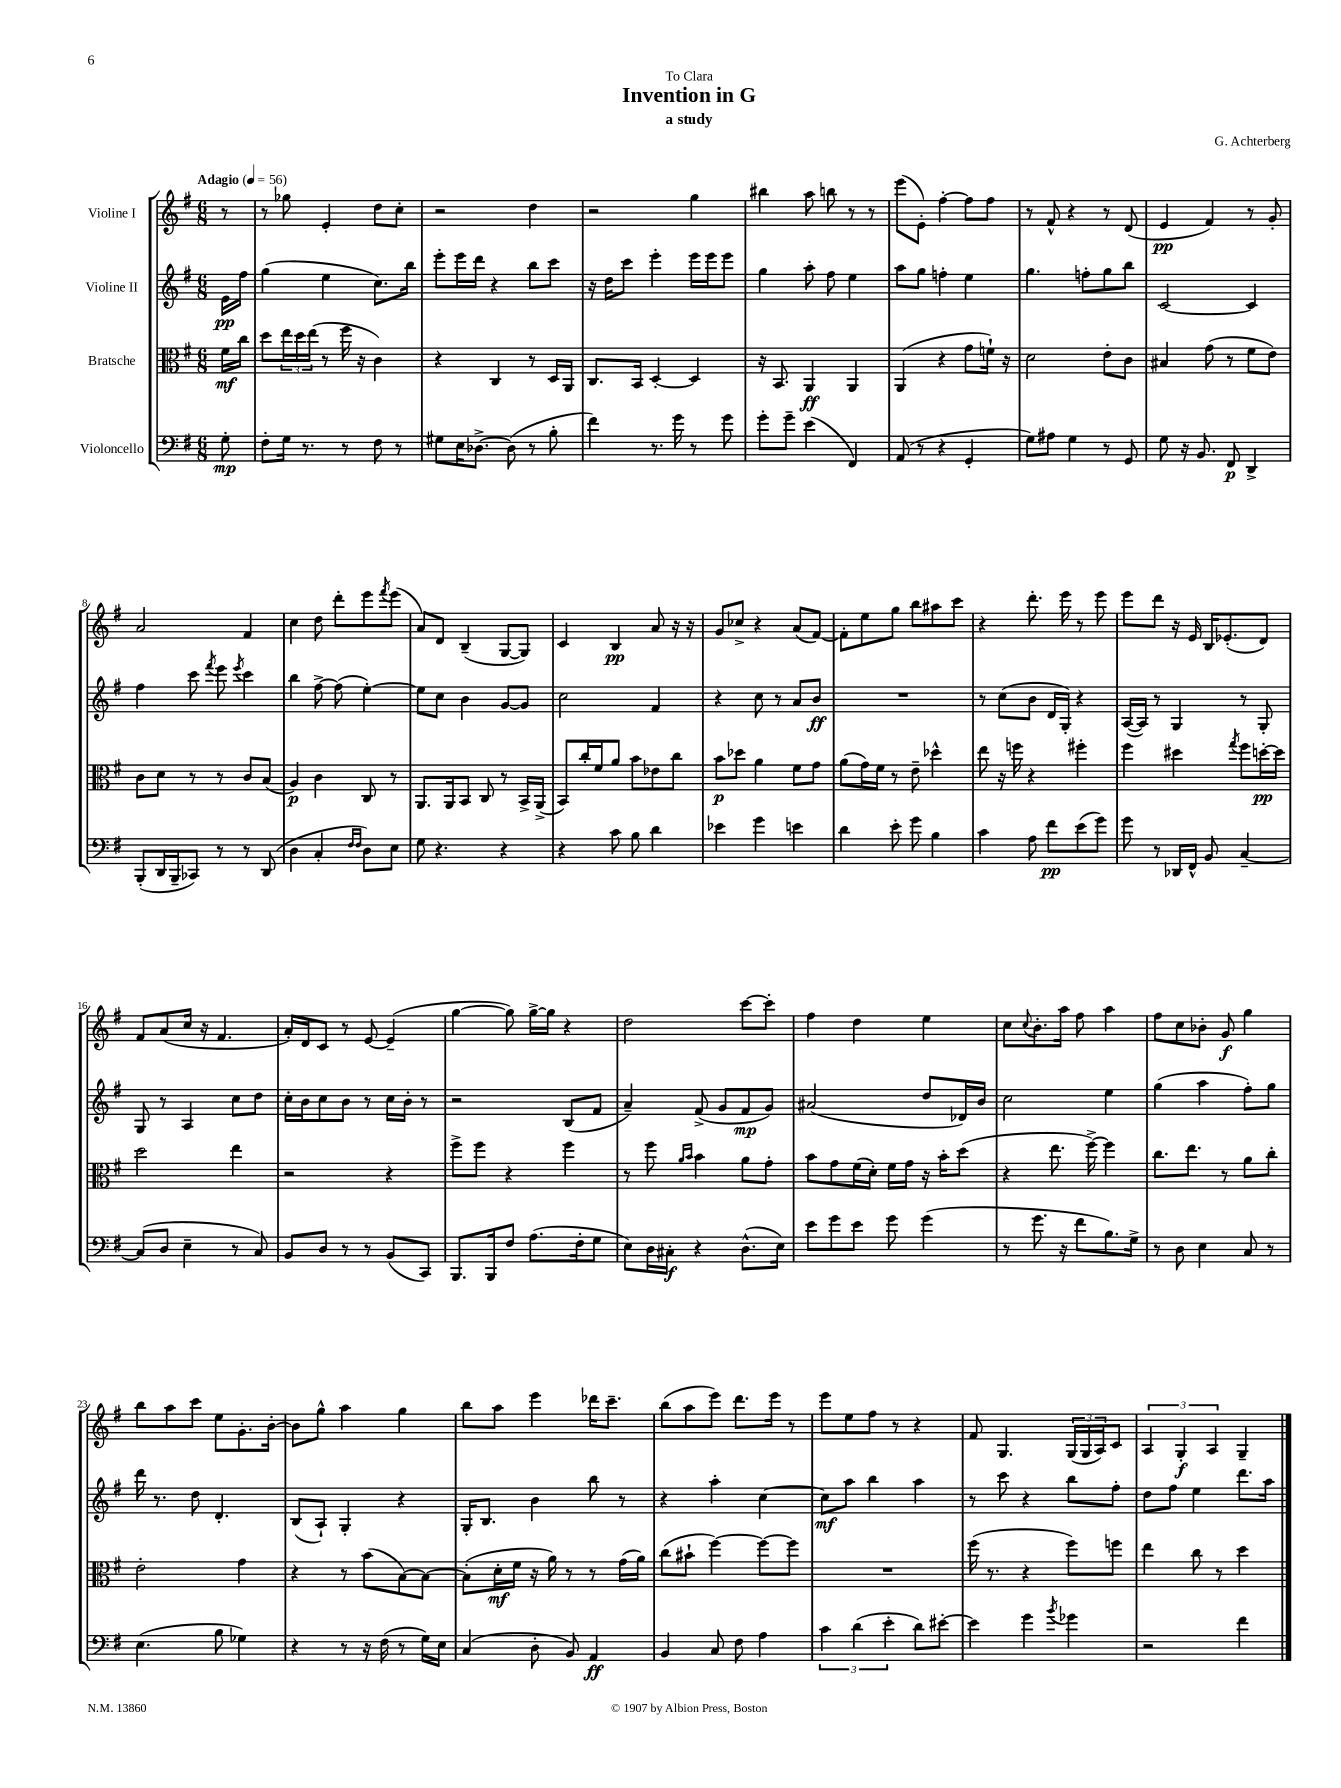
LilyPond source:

\header { title = "Invention in G" composer = "G. Achterberg" subtitle = "a study" dedication = "To Clara" }
<<
\new StaffGroup <<
\new Staff = "s0" \with { instrumentName = "Violine I" } {
    \clef treble \key g \major \numericTimeSignature \time 6/8 \partial 8 \tempo "Adagio" 4 = 56
    r8 |
    r8 ges''8 e'4-. d''8 c''8-. |
    r2 d''4 |
    r2 g''4 |
    bis''4 a''8 b''8 r8 r8 |
    e'''8( e'8-.) fis''4~-. fis''8 fis''8 |
    r8 fis'8-^ r4 r8 d'8( |
    e'4\pp fis'4) r8 g'8-. |
    a'2 fis'4 |
    c''4 d''8 d'''8-. e'''8 \acciaccatura { fis'''8 } e'''8( |
    a'8) d'8 b4--( g8~ g8) |
    c'4 b4\pp a'8 r16 r16 |
    g'8 ces''8-> r4 a'8( fis'8~) |
    fis'8-. e''8 g''8 b''8 ais''8 c'''8 |
    r4 d'''8.-. e'''16 r8 e'''8 |
    e'''8 d'''8 r16 e'16 b16 ees'8.-.( d'8) |
    fis'8 a'8( c''16 r16 fis'4. |
    a'16-.) d'16 c'8 r8 e'8~ e'4--( |
    g''4~ g''8) g''16~-> g''16 r4 |
    d''2 c'''8~ c'''8-. |
    fis''4 d''4 e''4 |
    c''8 \appoggiatura { c''8 } b'8.-. a''16 fis''8 a''4 |
    fis''8 c''8 bes'8-. g'8\f g''4 |
    b''8 a''8 c'''8 e''8 g'8.-. b'16~-. |
    b'8 g''8-^ a''4 g''4 |
    b''8 a''8 e'''4 des'''16 c'''8.-- |
    b''8( a''8 e'''8) d'''8. e'''16 r8 |
    e'''8 e''8 fis''8 r8 r4 |
    fis'8 g4. \tuplet 3/2 { g16( g16 a16) } c'8 |
    \tuplet 3/2 { a4 g4-.\f a4 } g4-- \bar "|." |
}
\new Staff = "s1" \with { instrumentName = "Violine II" } {
    \clef treble \key g \major \numericTimeSignature \time 6/8 \partial 8
    e'16\pp fis''16 |
    g''4( e''4 c''8.) b''16 |
    e'''8-. e'''16 d'''16 r4 b''8 c'''8 |
    r16 d''16 c'''8 e'''4-. e'''16 e'''16 e'''8 |
    g''4 a''8-. fis''8 e''4 |
    a''8 g''8 f''4-. e''4 |
    g''4. f''8-. g''8 b''8 |
    c'2~ c'4 |
    fis''4 c'''8 \acciaccatura { fis'''8 } e'''8 \acciaccatura { e'''8 } c'''4 |
    b''4 fis''8~-> fis''8( e''4~-.) |
    e''8 c''8 b'4 g'8~ g'8 |
    c''2 fis'4 |
    r4 c''8 r8 a'8 b'8\ff |
    R2. |
    r8 c''8( b'8 d'16 g16-.) r4 |
    a16~( a16) r8 g4 r8 g8-. |
    g8 r8 a4 c''8 d''8 |
    c''16-. b'16 c''8 b'8 r8 c''16 b'16-. r8 |
    r2 b8( fis'8 |
    a'4--) fis'8->( g'8 fis'8\mp g'8) |
    ais'2( d''8 des'16) b'16 |
    c''2 e''4 |
    g''4( a''4 fis''8-.) g''8 |
    d'''16 r8. d''8 d'4.-. |
    b8( a8-!) g4-. r4 |
    g16-. b8. b'4 b''8 r8 |
    r4 a''4-. c''4~ |
    c''8\mf a''8 b''4 a''4 |
    r8 c'''8 r4 b''8 fis''8-. |
    d''8 fis''8 e''4 d'''8. a''16 \bar "|." |
}
\new Staff = "s2" \with { instrumentName = "Bratsche" } {
    \clef alto \key g \major \numericTimeSignature \time 6/8 \partial 8
    fis'16\mf c''16 |
    d''8 \tuplet 3/2 { e''16 d''16 e''16( } r8 fis''16 r16 c'4) |
    r4 c4 r8 d16 a,16 |
    c8. b,16 d4~-. d4 |
    r16 b,8. a,4\ff a,4 |
    a,4( r4 g'8 f'16-!) r16 |
    d'2 e'8-. c'8 |
    bis4 g'8( r8 fis'8 e'8) |
    c'8 d'8 r8 r8 c'8 b8( |
    a4\p) c'4 c8 r8 |
    a,8. a,16 b,8 c8 r8 b,16-> a,16->( |
    b,8) c''16-. fis'16 a'8 b'8 ees'8 c''8 |
    b'8\p des''8 a'4 fis'8 g'8 |
    a'8( g'16) fis'16 r8 e'8-- des''4-^ |
    e''8 r16 f''16 r4 fis''4-. |
    fis''4 dis''4 \acciaccatura { g''8 } fis''8 d''16~-.\pp d''16 |
    d''2 e''4 |
    r2 r4 |
    fis''8-> fis''8 r4 fis''4 |
    r8 fis''8 \grace { a'16 b'16 } b'4 a'8 g'8-. |
    b'8 g'8 fis'16( d'16-.) fis'16 g'16 r16 b'16-. d''8( |
    r4 e''8. fis''16~->) fis''4 |
    c''8. e''8. r8 a'8 c''8-. |
    e'2-. g'4 |
    r4 r8 b'8( b8~) b8~ |
    b8-.( d'16-.\mf fis'16 r16 a'16) r8 r8 g'16( a'16) |
    c''8( bis'8-! fis''4~) fis''8~ fis''8 |
    R2. |
    fis''16( r8. r4 fis''8) f''8 |
    e''4 c''8 r8 d''4 \bar "|." |
}
\new Staff = "s3" \with { instrumentName = "Violoncello" } {
    \clef bass \key g \major \numericTimeSignature \time 6/8 \partial 8
    g8-.\mp |
    fis8-. g16 r8. r8 fis8 r8 |
    gis8 e16 des8.~-> des8( r8 b8-. |
    fis'4) r8. g'16 r8 g'8 |
    g'8-. g'8-- e'4( fis,4) |
    a,8( r8 r4 g,4-. |
    g8) ais8 g4 r8 g,8 |
    g8 r16 b,8. fis,8\p d,4-> |
    b,,8-.( d,16 b,,16-- ces,8) r8 r8 d,8( |
    d4 c4-. \grace { fis16 fis16 } d8) e8 |
    g8 r4. r4 |
    r4 c'8 b8 d'4 |
    ees'4 g'4 e'4 |
    d'4 e'8-. g'8 b4 |
    c'4 a8 fis'8\pp e'8( g'8) |
    g'8 r8 des,16 fis,16-^ b,8 c4~-- |
    c8( d8 e4-- r8 c8) |
    b,8 d8 r8 r8 b,8( c,8) |
    b,,8. b,,16 fis8 a8.( fis16-. g8 |
    e8) d16 cis16-.\f r4 d8.-^( e16) |
    e'8 g'8 e'8 g'8 g'4( |
    r8 g'8. r16 fis'8 b8.) g16-> |
    r8 d8 e4 c8 r8 |
    e4.( b8 ges4) |
    r4 r8 r16 fis16( r8 g16) e16 |
    c4( d8-. b,8) a,4\ff |
    b,4 c8 fis8 a4 |
    \tuplet 3/2 { c'4 d'4( e'4-. } d'8) eis'8~-. |
    eis'4 g'4 \acciaccatura { b'8 } ges'4 |
    r2 fis'4 \bar "|." |
}
>>
>>
